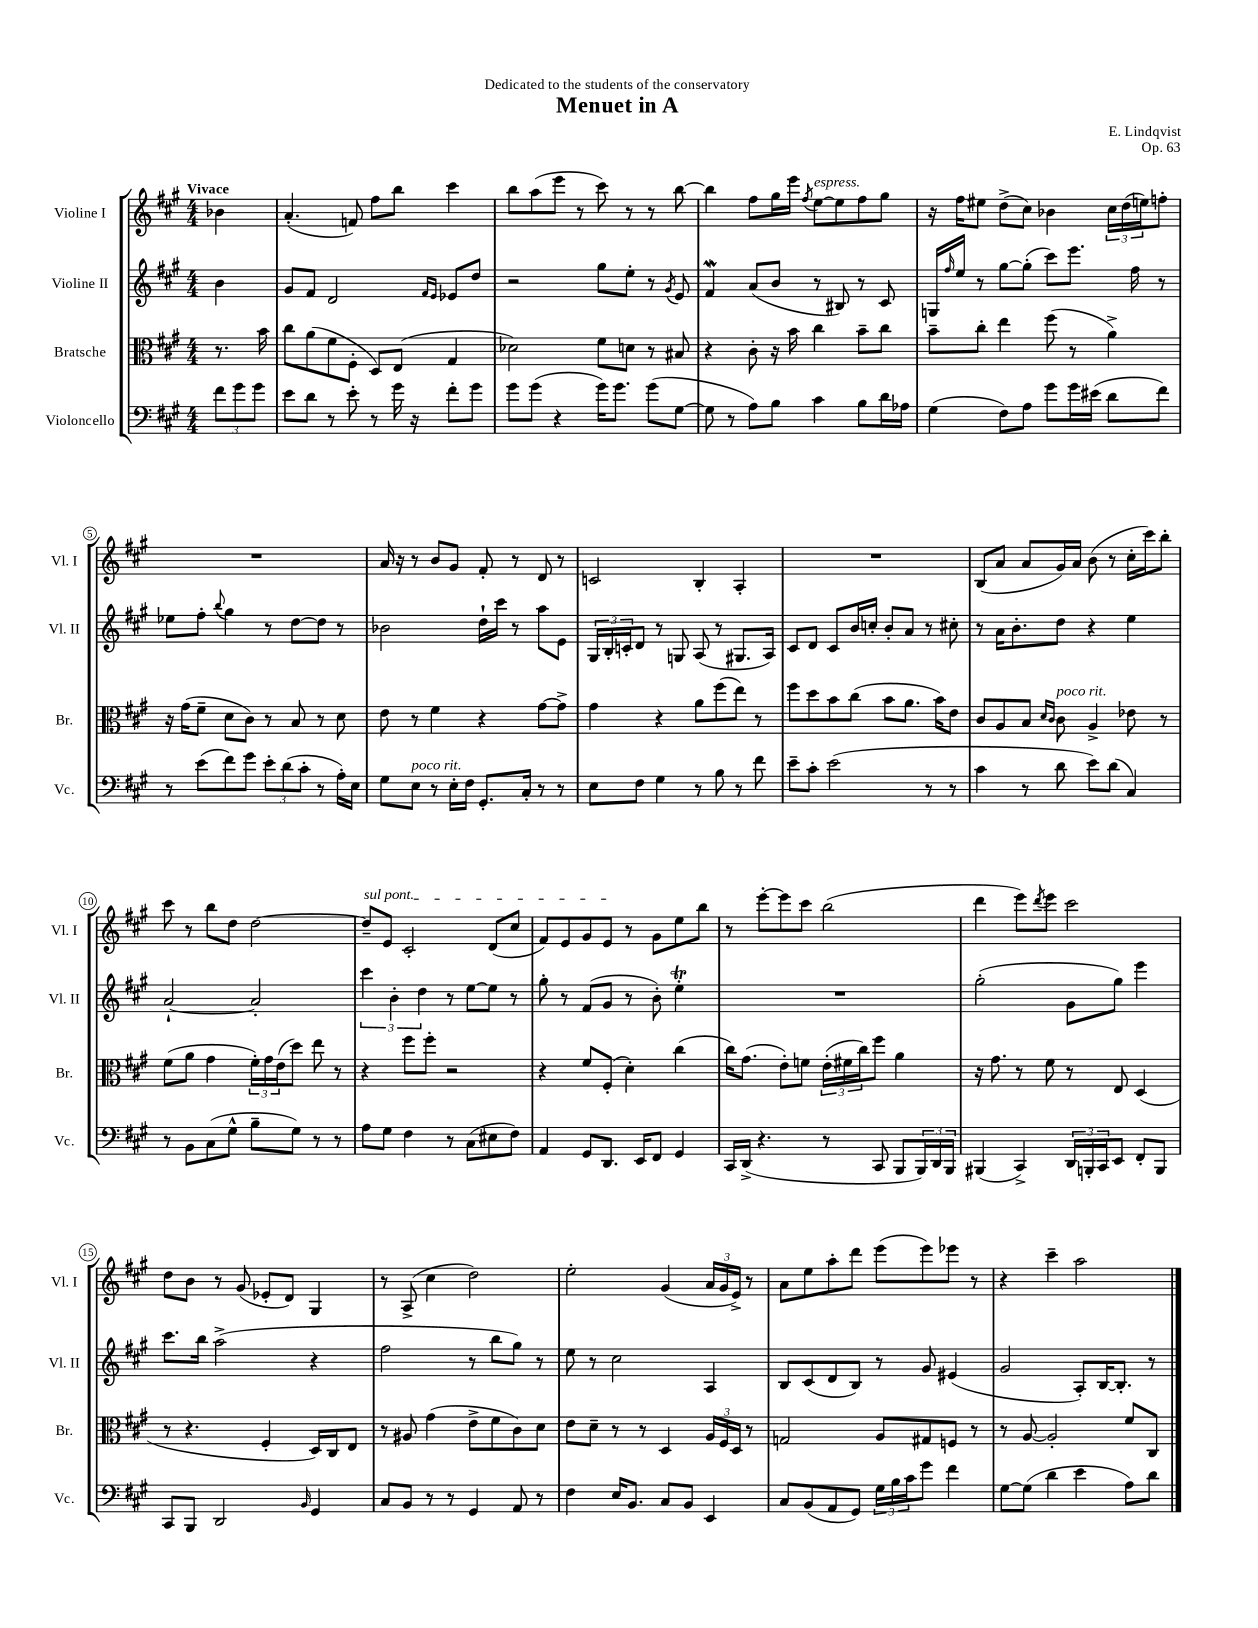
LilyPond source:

\header { title = "Menuet in A" composer = "E. Lindqvist" dedication = "Dedicated to the students of the conservatory" opus = "Op. 63" }
<<
\new StaffGroup <<
\new Staff = "s0" \with { instrumentName = "Violine I" shortInstrumentName = "Vl. I" } {
    \clef treble \key a \major \numericTimeSignature \time 4/4 \partial 4 \tempo "Vivace"
    bes'4 |
    a'4.-.( f'8) fis''8 b''8 cis'''4 |
    b''8 a''8( e'''8 r8 cis'''8) r8 r8 b''8~ |
    b''4 fis''8 gis''16 e'''16 \acciaccatura { fis''8 } e''8~^\markup { \italic "espress." } e''8 fis''8 gis''8 |
    r16 fis''16 eis''8 d''8->( cis''8) bes'4 \tuplet 3/2 { cis''16 d''16( e''16) } f''8-. |
    R1 |
    a'16 r16 r8 b'8 gis'8 fis'8-. r8 d'8 r8 |
    c'2 b4-. a4-. |
    R1 |
    b8( a'8 a'8 gis'16) a'16 b'8( r8 cis''16-. cis'''16) b''8-. |
    cis'''8 r8 b''8 d''8 d''2~ |
    \once \override TextSpanner.bound-details.left.text = \markup { \italic "sul pont." } d''8--\startTextSpan e'8 cis'2-. d'8( cis''8 |
    fis'8) e'8 gis'8 e'8\stopTextSpan r8 gis'8 e''8 b''8 |
    r8 e'''8~-. e'''8 cis'''8 b''2( |
    d'''4 e'''8) \acciaccatura { d'''8 } e'''8 cis'''2 |
    d''8 b'8 r8 gis'8( ees'8-. d'8) gis4 |
    r8 a8->( cis''4 d''2) |
    e''2-. gis'4( \tuplet 3/2 { a'16 gis'16 e'16->) } r8 |
    a'8 e''8 a''8-. d'''8 e'''8( e'''8) ees'''8 r8 |
    r4 cis'''4-- a''2 \bar "|." |
}
\new Staff = "s1" \with { instrumentName = "Violine II" shortInstrumentName = "Vl. II" } {
    \clef treble \key a \major \numericTimeSignature \time 4/4 \partial 4
    b'4 |
    gis'8 fis'8 d'2 \grace { fis'16 e'16 } ees'8 d''8 |
    r2 gis''8 e''8-. r8 \acciaccatura { gis'8 } e'8 |
    fis'4\mordent a'8( b'8 r8 bis8) r8 cis'8 |
    g16 \grace { fis''16 } e''16 r8 gis''8~ gis''8-.( cis'''8) e'''8. fis''16 r8 |
    ees''8 fis''8-. \appoggiatura { b''8 } gis''4 r8 d''8~ d''8 r8 |
    bes'2 d''16-! cis'''16 r8 a''8 e'8 |
    \tuplet 3/2 { gis16 b16-. c'16-. } d'8 r8 g8 a8( r8 gis8. a16) |
    cis'8 d'8 cis'8 b'16 c''16-. b'8-. a'8 r8 cis''8-. |
    r8 a'16 b'8.-. d''8 r4 e''4 |
    a'2~-! a'2-. |
    \tuplet 3/2 { cis'''4 b'4-. d''4 } r8 e''8~ e''8 r8 |
    gis''8-. r8 fis'8( gis'8 r8 b'8-.) e''4-.\trill |
    R1 |
    gis''2-.( gis'8 gis''8) e'''4 |
    cis'''8. b''16 a''2->( r4 |
    fis''2 r8 b''8 gis''8) r8 |
    e''8 r8 cis''2 a4 |
    b8 cis'8( d'8 b8) r8 gis'8 eis'4( |
    gis'2 a8-.) b16~ b8.-. r8 \bar "|." |
}
\new Staff = "s2" \with { instrumentName = "Bratsche" shortInstrumentName = "Br." } {
    \clef alto \key a \major \numericTimeSignature \time 4/4 \partial 4
    r8. b'16 |
    cis''8 a'8( fis'8 fis8-. d8) e8( gis4 |
    des'2) fis'8 d'8 r8 bis8 |
    r4 cis'8-. r16 b'16 cis''4 b'8-- cis''8 |
    b'8-- cis''8-. e''4 fis''8( r8 a'4->) |
    r16 gis'16( fis'8-- d'8 cis'8) r8 b8 r8 d'8 |
    e'8 r8 fis'4 r4 gis'8~ gis'8-> |
    gis'4 r4 a'8 fis''8( e''8) r8 |
    fis''8 d''8 b'8 cis''8( b'8 a'8. b'16) e'8 |
    cis'8 a8 b8 \grace { d'16 cis'16 } cis'8^\markup { \italic "poco rit." } a4-> ees'8 r8 |
    fis'8( a'8 gis'4 \tuplet 3/2 { fis'16-.) gis'16 e'16( } d''8) e''8 r8 |
    r4 fis''8 fis''8-. r2 |
    r4 fis'8 fis8-.( d'4-.) cis''4( |
    cis''16) gis'8.( e'8-.) f'8 \tuplet 3/2 { e'16-.( fis'16 cis''16) } fis''8 a'4 |
    r16 gis'8. r8 fis'8 r8 e8 d4( |
    r8 r4. fis4-. d16) cis16 e8 |
    r8 ais8 gis'4( e'8-> fis'8 cis'8) d'8 |
    e'8 d'8-- r8 r8 d4 \tuplet 3/2 { a16 fis16 d16 } r8 |
    g2 a8 gis8 f8 r8 |
    r8 a8~ a2-. fis'8 cis8 \bar "|." |
}
\new Staff = "s3" \with { instrumentName = "Violoncello" shortInstrumentName = "Vc." } {
    \clef bass \key a \major \numericTimeSignature \time 4/4 \partial 4
    \tuplet 3/2 { fis'8 gis'8 gis'8 } |
    e'8 d'8 r8 e'8-. r8 gis'16 r16 fis'8-. gis'8 |
    gis'8 gis'8( r4 gis'16) gis'8. gis'8( gis8~ |
    gis8 r8 a8) b8 cis'4 b8 d'16 aes16 |
    gis4( fis8) a8 gis'8 gis'16 eis'16( d'8 fis'8) |
    r8 e'8( fis'8) gis'8 \tuplet 3/2 { e'8-. d'8( cis'8-. } r8 a16-.) e16 |
    gis8 e8^\markup { \italic "poco rit." } r8 e16-. fis16 gis,8.-. cis16-. r8 r8 |
    e8 fis8 gis4 r8 b8 r8 fis'8 |
    e'8-- cis'8-. e'2( r8 r8 |
    cis'4 r8 d'8 e'8) d'8( cis4) |
    r8 b,8 cis8( gis8-^ b8-- gis8) r8 r8 |
    a8 gis8 fis4 r8 cis8( eis8 fis8) |
    a,4 gis,8 d,8. e,16 fis,8 gis,4 |
    cis,16 d,16->( r4. r8 cis,8 b,,8 \tuplet 3/2 { b,,16) d,16 b,,16 } |
    bis,,4( cis,4->) \tuplet 3/2 { d,16 b,,16-. cis,16 } e,8 fis,8-. b,,8 |
    cis,8 b,,8 d,2 \grace { b,16 } gis,4 |
    cis8 b,8 r8 r8 gis,4 a,8 r8 |
    fis4 e16 b,8. cis8 b,8 e,4 |
    cis8 b,8( a,8 gis,8) \tuplet 3/2 { gis16 b16 cis'16 } gis'8 fis'4 |
    gis8~ gis8( d'4 e'4 a8) d'8 \bar "|." |
}
>>
>>
\layout { \context { \Score \override BarNumber.stencil = #(make-stencil-circler 0.1 0.3 ly:text-interface::print) } }
